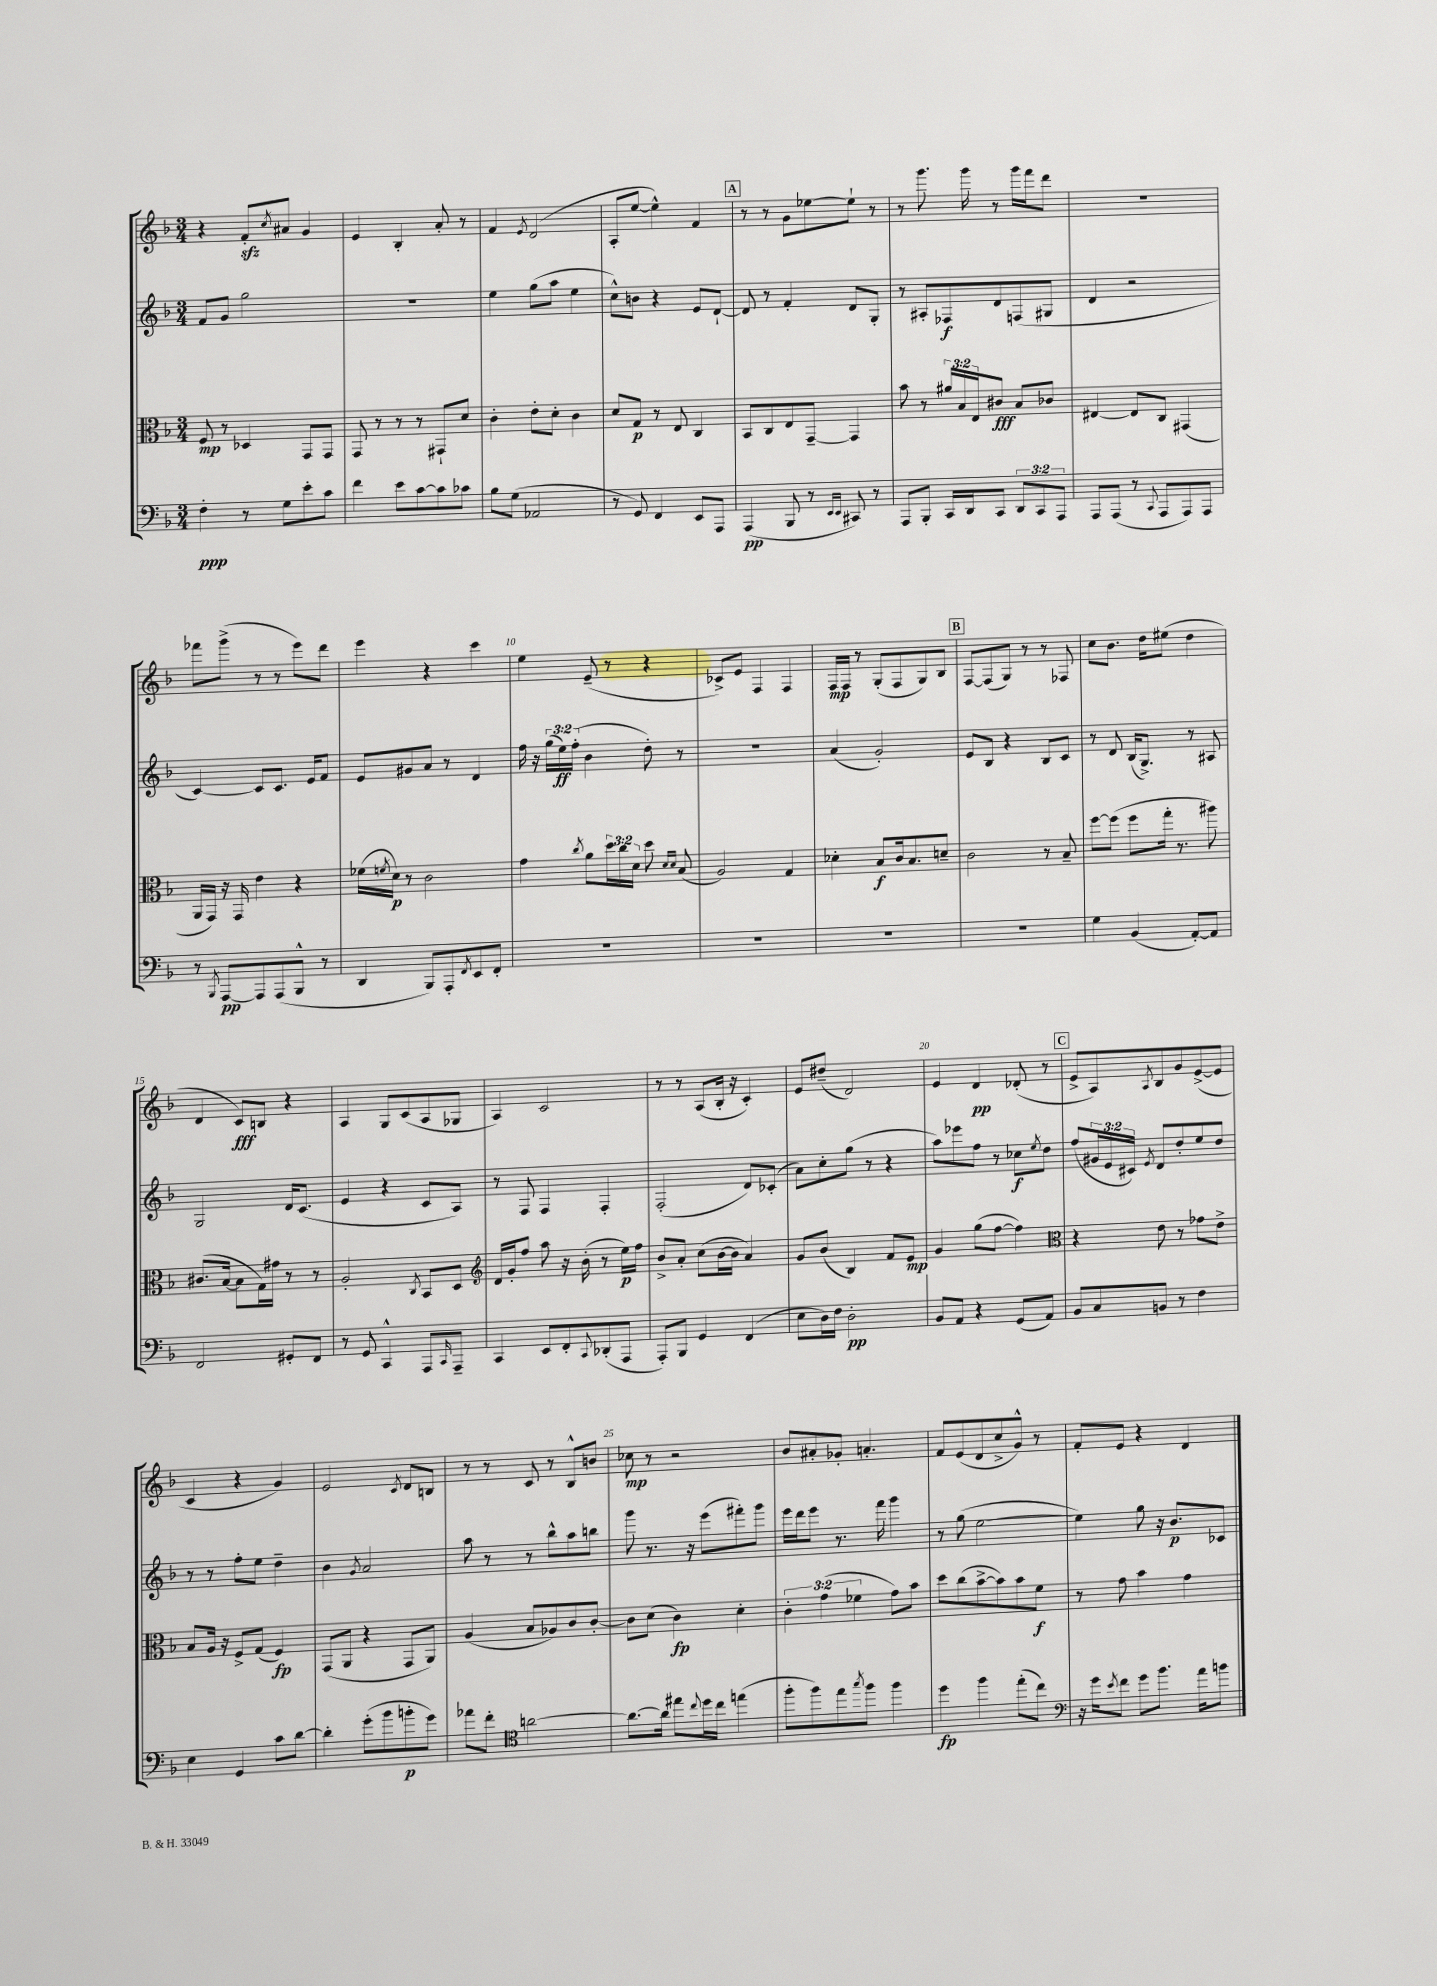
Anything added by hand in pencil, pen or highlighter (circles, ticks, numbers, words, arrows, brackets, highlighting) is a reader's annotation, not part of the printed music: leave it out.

**kern	**dynam	**kern	**dynam	**kern	**dynam	**kern	**dynam
*part4	*part4	*part3	*part3	*part2	*part2	*part1	*part1
*staff4	*staff4	*staff3	*staff3	*staff2	*staff2	*staff1	*staff1
*clefF4	*	*clefC3	*	*clefG2	*	*clefG2	*
*k[b-]	*	*k[b-]	*	*k[b-]	*	*k[b-]	*
*M3/4	*	*M3/4	*	*M3/4	*	*M3/4	*
=1	=1	=1	=1	=1	=1	=1	=1
4F'\	ppp	8F/	mp	8f/L	.	4r	.
.	.	8r	.	8g/J	.	.	.
8r	.	4D-X/	.	2gg\	.	8fzz'/L	.
.	.	.	.	.	.	8qcc/	.
8G\L	.	.	.	.	.	8a#X/J	.
8e'\	.	8GG/L	.	.	.	4g/	.
8c\J	.	8GG/J	.	.	.	.	.
=2	=2	=2	=2	=2	=2	=2	=2
4f\	.	8GG/	.	2.r	.	4e/	.
.	.	8r	.	.	.	.	.
8e\L	.	8r	.	.	.	4B-'/	.
[8c\	.	8r	.	.	.	.	.
8c\]	.	8GG#X`/L	.	.	.	8a'/	.
8c-X\J	.	8d/J	.	.	.	8r	.
=3	=3	=3	=3	=3	=3	=3	=3
8B-\L	.	4c'\	.	4ee\	.	4f/	.
(8G\J	.	.	.	.	.	.	.
.	.	.	.	.	.	8qe/	.
2AA-X/	.	8e'\L	.	(8gg\L	.	(2d/	.
.	.	8d'\J	.	8aa\J	.	.	.
.	.	4c\	.	4ee\	.	.	.
=4	=4	=4	=4	=4	=4	=4	=4
8r	.	8d/L	.	8cc^^\L)	.	8A'/L	.
8GG/)	.	8G/J	p	8bn\J	.	[8ee/J	.
4FF/	.	8r	.	4r	.	4ee^^\])	.
.	.	8E/	.	.	.	.	.
8EE/L	.	4C/	.	8e/L	.	4f/	.
8AAA/J	.	.	.	[8d`/J	.	.	.
!!LO:REH:place=s1:t=A
=5	=5	=5	=5	=5	=5	=5	=5
(4AAA/	pp	8BB-/L	.	8d/]	.	8r	.
.	.	8C/	.	8r	.	8r	.
8BBB-/	.	8E/	.	4f'/	.	8g\L	.
8r	.	[8GG~/J	.	.	.	[8ee-X\	.
16qqEE/LL	.	.	.	.	.	.	.
16qqEE/JJ	.	.	.	.	.	.	.
8CC#X/)	.	4GG/]	.	8d/L	.	8ee-`\J]	.
8r	.	.	.	8G'/J	.	8r	.
=6	=6	=6	=6	=6	=6	=6	=6
8AAA/L	.	8b-\	.	8r	.	8r	.
8BBB-'/J	.	8r	.	8A#X'/L	.	8.ggg\	.
16CC/LL	.	24a#X/LL	.	8F-X/	f	.	.
.	.	24B-/	.	.	.	.	.
16DD/J	.	.	.	.	.	16ggg\	.
.	.	24E/J	.	.	.	.	.
8CC/J	.	8c#X/J	fff	8d/	.	8r	.
12DD/L	.	8B-/L	.	(8Fn/	.	16ggg\LL	.
.	.	.	.	.	.	16fff\J	.
12CC/	.	.	.	.	.	.	.
.	.	8c-X/J	.	8G#X/J	.	8ddd\J	.
12AAA/J	.	.	.	.	.	.	.
=7	=7	=7	=7	=7	=7	=7	=7
8AAA/L	.	[4E#X/	.	4d/	.	2.r	.
(8AAA/J	.	.	.	.	.	.	.
8r	.	8E#/L]	.	2r	.	.	.
8qqCC/	.	.	.	.	.	.	.
8AAA/L	.	8C/J	.	.	.	.	.
8AAA/)	.	(4GG#X/	.	.	.	.	.
8AAA/J	.	.	.	.	.	.	.
!!LO:LB:g=z
=8	=8	=8	=8	=8	=8	=8	=8
8r	.	16AA/LL	.	[4c/)	.	8fff-X\L	.
.	.	16GG/JJ)	.	.	.	.	.
8qBBB-/	.	.	.	.	.	.	.
[8AAA/L	pp	16r	.	.	.	(8ggg^\J	.
.	.	16GG/	.	.	.	.	.
8AAA/]	.	4e\	.	8c/L]	.	8r	.
(8AAA/	.	.	.	8.c/J	.	8r	.
8BBB-^^/J	.	4r	.	.	.	8eee\L)	.
.	.	.	.	16e/KL	.	.	.
8r	.	.	.	8f/J	.	8ddd\J	.
=9	=9	=9	=9	=9	=9	=9	=9
4DD/	.	(16f-X\LL	.	8e/L	.	4eee\	.
.	.	8qfn/	.	.	.	.	.
.	.	16d\JJ)	p	.	.	.	.
.	.	8r	.	8g#X/	.	.	.
8BBB-/L)	.	2c\	.	8a/J	.	4r	.
8AAA'/	.	.	.	8r	.	.	.
8qFF/	.	.	.	.	.	.	.
8EE/	.	.	.	4d/	.	4ccc\	.
8FF'/J	.	.	.	.	.	.	.
=10	=10	=10	=10	=10	=10	=10	=10
2.r	.	4g\	.	16ff\	.	4ee\	.
.	.	.	.	16r	.	.	.
.	.	.	.	(24gg\LL	.	.	.
.	.	.	.	24ee\)	ff	.	.
.	.	.	.	(24ff'\JJ	.	.	.
.	.	8qcc/	.	.	.	.	.
.	.	8a\L	.	4b-\	.	(8e~/	.
.	.	24dd\L	.	.	.	8r	.
.	.	24cc\	.	.	.	.	.
.	.	24d\JJ	.	.	.	.	.
.	.	8dd\	.	8dd'\)	.	4r	.
.	.	16qqd/LL	.	.	.	.	.
.	.	16qqd/JJ	.	.	.	.	.
.	.	(8B-/	.	8r	.	.	.
=11	=11	=11	=11	=11	=11	=11	=11
2.r	.	2A/)	.	2.r	.	8c-X^/L)	.
.	.	.	.	.	.	8e/J	.
.	.	.	.	.	.	4F/	.
.	.	4G/	.	.	.	4F/	.
=12	=12	=12	=12	=12	=12	=12	=12
2.r	.	4d-X'\	.	(4a/	.	16F/LL	mp
.	.	.	.	.	.	16F/JJ	.
.	.	.	.	.	.	8r	.
.	.	8B-/L	f	2g'/)	.	(8G'/L	.
.	.	16c/k	.	.	.	8F/	.
.	.	8.B-/	.	.	.	.	.
.	.	.	.	.	.	8G/)	.
.	.	8dn~/J	.	.	.	8B-/J	.
!!LO:REH:place=s1:t=B
=13	=13	=13	=13	=13	=13	=13	=13
2.r	.	2c\	.	8e/L	.	[8F/L	.
.	.	.	.	8B-/J	.	(8F/]	.
.	.	.	.	4r	.	8G/J)	.
.	.	.	.	.	.	8r	.
.	.	8r	.	8B-/L	.	8r	.
.	.	8B-~/	.	8c/J	.	8F-X/	.
=14	=14	=14	=14	=14	=14	=14	=14
4G\	.	[8ff\L	.	8r	.	8cc\L	.
.	.	(8ff\J]	.	8d/	.	8.b-\J	.
(4BB-/	.	8ff\L	.	(16B-/KL	.	.	.
.	.	.	.	8.G^/J)	.	16dd\KL	.
.	.	16gg'\Jk	.	.	.	(8ee#X\J	.
.	.	8.r	.	.	.	.	.
[8AA'/L)	.	.	.	8r	.	4dd\	.
8AA/J]	.	8aa#X\)	.	8A#X/	.	.	.
!!LO:LB:g=z
=15	=15	=15	=15	=15	=15	=15	=15
2FF/	.	(8.c#X/L	.	2G/	.	4d/	.
.	.	[16B-/Jk	.	.	.	.	.
.	.	8B-\L]	.	.	.	8c/L)	fff
.	.	16G\L)	.	.	.	8Bn/J	.
.	.	16g#X\JJ	.	.	.	.	.
8GG#X'/L	.	8r	.	16d/KL	.	4r	.
.	.	.	.	(8.c/J	.	.	.
8FF/J	.	8r	.	.	.	.	.
=16	=16	=16	=16	=16	=16	=16	=16
8r	.	2A'/	.	4e/	.	4A/	.
8GG/	.	.	.	.	.	.	.
4CC^^/	.	.	.	4r	.	8G/L	.
.	.	.	.	.	.	(8c/	.
.	.	8qC/	.	.	.	.	.
8AAA/L	.	8BB-/L	.	8c/L	.	8A/	.
16qqCC/	.	.	.	.	.	.	.
8AAA~/J	.	8D/J	.	8A/J)	.	8G-X/J	.
=17	=17	=17	=17	=17	=17	=17	=17
*	*	*clefG2	*	*	*	*	*
4CC/	.	16d/LL	.	8r	.	4A/)	.
.	.	16g'/J	.	.	.	.	.
.	.	8ff/J	.	8F/	.	.	.
8EE/L	.	8aa\	.	4F/	.	2c/	.
8FF'/	.	16r	.	.	.	.	.
.	.	(16b-'\	.	.	.	.	.
8qqCC/	.	.	.	.	.	.	.
(8DD-X'/	.	8r	.	4F'/	.	.	.
8AAA/J	.	16ee\LL)	p	.	.	.	.
.	.	16ff\JJ	.	.	.	.	.
=18	=18	=18	=18	=18	=18	=18	=18
8AAA'/L)	.	8b-^/L	.	(2F'/	.	8r	.
8BBB-/J	.	8a'/J	.	.	.	8r	.
4GG/	.	(8cc\L	.	.	.	(8A/L	.
.	.	[16b-\L	.	.	.	16B-'/Jk	.
.	.	16b-\JJ]	.	.	.	16r	.
(4FF/	.	4a/)	.	8d/L)	.	4c'/)	.
.	.	.	.	(8c-X'/J	.	.	.
=19	=19	=19	=19	=19	=19	=19	=19
8E\L	.	8g/L	.	8a\L)	.	8e/L	.
16D\L)	.	(8b-/J	.	8cc'\	.	(8dd#X~/J	.
16F\JJ	.	.	.	.	.	.	.
2D'\	pp	4B-/)	.	(8gg\J	.	2d/)	.
.	.	.	.	8r	.	.	.
.	.	8f/L	.	4r	.	.	.
.	.	8e/J	mp	.	.	.	.
=20	=20	=20	=20	=20	=20	=20	=20
8BB-/L	.	4g/	.	8aa\L)	.	4e/	.
8AA/J	.	.	.	8eee-X\	.	.	.
4r	.	(8gg\L	.	8ff\J	.	4d/	pp
.	.	[8ff\J	.	8r	.	.	.
(8GG/L	.	4ff\])	.	8cc-X\L	f	(8d-X'/	.
.	.	.	.	8qee/	.	.	.
8AA/J)	.	.	.	8dd\J	.	8r	.
!!LO:REH:place=s1:t=C
=21	=21	=21	=21	=21	=21	=21	=21
*	*	*clefC3	*	*	*	*	*
8BB-/L	.	4r	.	(8ff/L	.	8e^/L	.
8C/	.	.	.	24g#X/L	.	8A/)	.
.	.	.	.	24e/	.	.	.
.	.	.	.	24c#X/JJ)	.	.	.
.	.	.	.	8qe/	.	8qA/	.
8BBn/J	.	8e\	.	8d/L	.	8B-/	.
8r	.	8r	.	8dd'/	.	8g/	.
4F\	.	8g-X\L	.	8ee/	.	([8e^/	.
.	.	8e^\J	.	8dd/J	.	8e/J]	.
!!LO:LB:g=z
=22	=22	=22	=22	=22	=22	=22	=22
4E\	.	8B-/L	.	8r	.	4c/	.
.	.	16A/Jk	.	8r	.	.	.
.	.	16r	.	.	.	.	.
4GG/	.	8F^/L	.	8ff'\L	.	4r	.
.	.	(8G/J	.	8ee\J	.	.	.
8c\L	.	4F/)	fp	4dd~\	.	4g/)	.
[8d\J	.	.	.	.	.	.	.
=23	=23	=23	=23	=23	=23	=23	=23
4d'\]	.	(8GG/L	.	4b-\	.	2e/	.
.	.	8AA/J	.	.	.	.	.
.	.	.	.	8qg/	.	.	.
(8g'\L	.	4r	.	2a/	.	.	.
8b-\	.	.	.	.	.	.	.
.	.	.	.	.	.	8qc/	.
8bn'\	p	8GG/L	.	.	.	8d/L	.
8g\J)	.	8AA/J)	.	.	.	8Bn/J	.
=24	=24	=24	=24	=24	=24	=24	=24
8a-X\L	.	(4A/	.	8aa\	.	8r	.
8f'\J	.	.	.	8r	.	8r	.
*clefC4	*	*	*	*	*	*	*
[2an\	.	8B-/L	.	8r	.	8c/	.
.	.	8A-X/)	.	8bb-^^\L	.	8r	.
.	.	8c/	.	8aa\	.	8B-^^/L	.
.	.	[8c'/J	.	8bbn\J	.	8bn/J	.
=25	=25	=25	=25	=25	=25	=25	=25
8.a\L_	.	8c\L]	.	8ggg\	.	8cc-X\	mp
.	.	(8d\J	.	8.r	.	8r	.
16a\Jk]	.	.	.	.	.	.	.
8ee#X\L	.	4c\)	fp	.	.	2r	.
.	.	.	.	16r	.	.	.
8qqcc/	.	.	.	.	.	.	.
16dd\L	.	.	.	(8eee\L	.	.	.
16cc\JJ	.	.	.	.	.	.	.
(4een\	.	4d'\	.	8fff#X'\)	.	.	.
.	.	.	.	8ggg\J	.	.	.
=26	=26	=26	=26	=26	=26	=26	=26
8ff'\L	.	6c'\	.	16eee\LL	.	8b-/L	.
.	.	.	.	16ddd\J	.	.	.
8ff\)	.	.	.	8eee\J	.	8a#X'/	.
.	.	(6g\	.	.	.	.	.
8ee\	.	.	.	8.r	.	8g-X'/J	.
.	.	6f-X\	.	.	.	.	.
8qgg/	.	.	.	.	.	.	.
8ff\J	.	.	.	.	.	4.an'/	.
.	.	.	.	16fff\	.	.	.
4ff\	.	8g\L)	.	4ggg\	.	.	.
.	.	8b-\J	.	.	.	.	.
=27	=27	=27	=27	=27	=27	=27	=27
4dd\	fp	8dd\L	.	8r	.	8f/L	.
.	.	(8cc\	.	(8gg\	.	(8e/	.
4ff\	.	[8b-^\	.	[2ee\	.	8d/	.
.	.	8b-\])	.	.	.	8cc^/	.
(8ee'\L	.	8b-\	.	.	.	8g^^/J)	.
8cc\J)	.	8f\J	f	.	.	8r	.
=28	=28	=28	=28	=28	=28	=28	=28
*clefF4	*	*	*	*	*	*	*
16r	.	8r	.	4ee\])	.	8f'/L	.
16g\KL	.	.	.	.	.	.	.
8qe/	.	.	.	.	.	.	.
8f\J	.	8g\	.	.	.	8e/J	.
8g\L	.	4b-\	.	8gg\	.	4r	.
8.b-\J	.	.	.	16r	.	.	.
.	.	.	.	8.b-/L	p	.	.
.	.	4g\	.	.	.	4d/	.
16a\KL	.	.	.	.	.	.	.
8bn\J	.	.	.	8c-X/J	.	.	.
==	==	==	==	==	==	==	==
*-	*-	*-	*-	*-	*-	*-	*-
